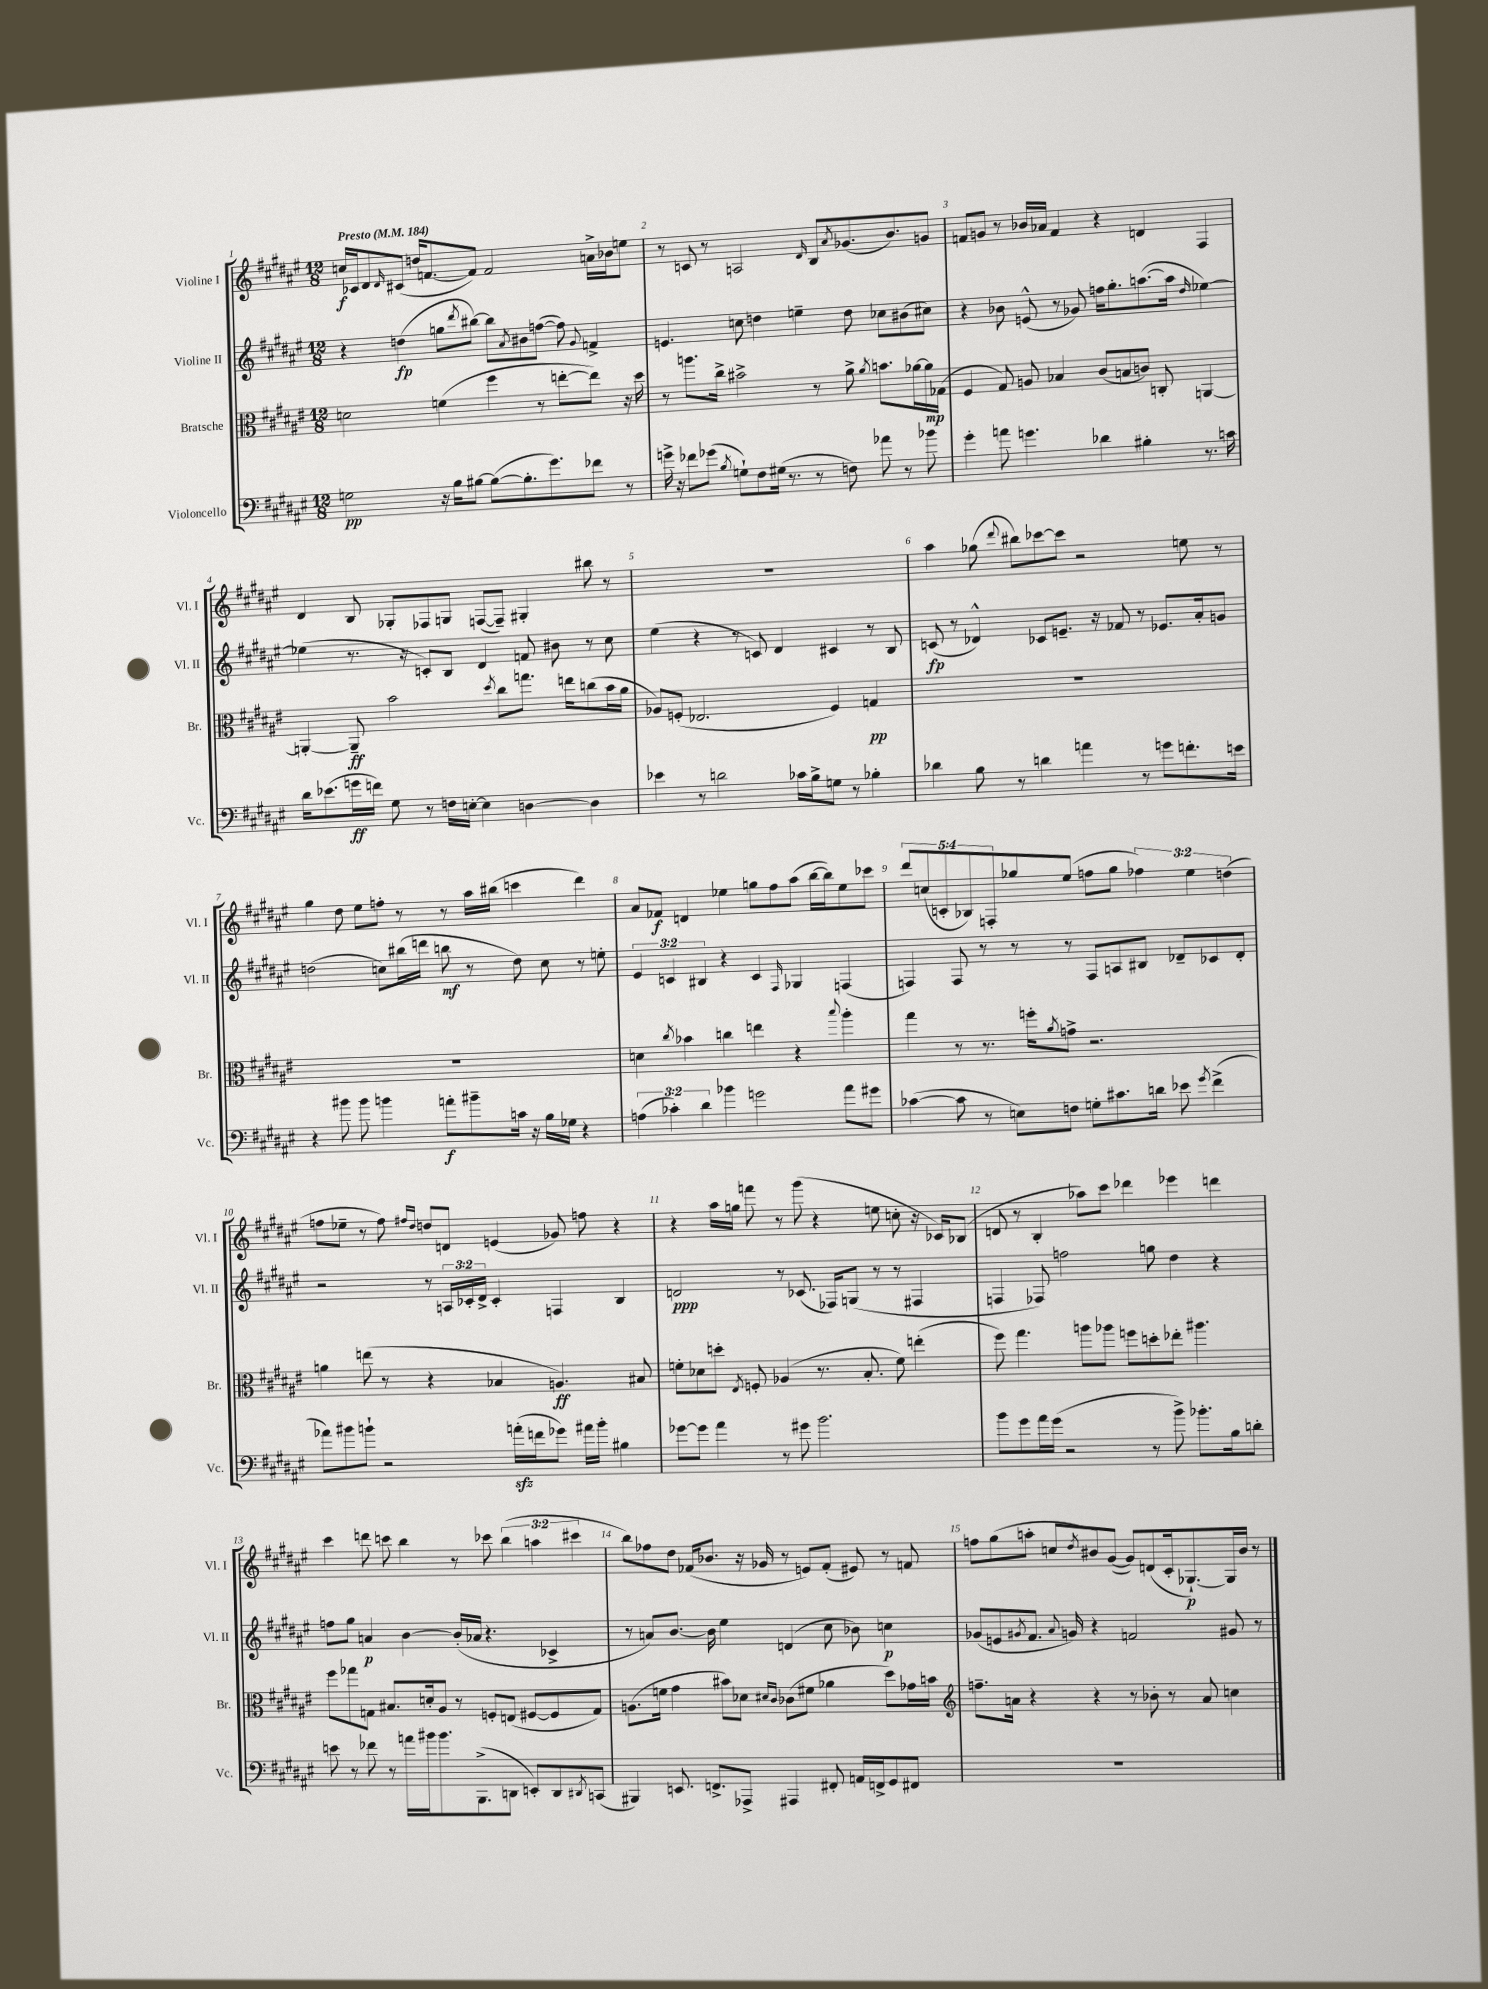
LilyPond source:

<<
\new StaffGroup <<
\new Staff = "s0" \with { instrumentName = "Violine I" shortInstrumentName = "Vl. I" } {
    \clef treble \key fis \major \numericTimeSignature \time 12/8 \override Staff.TupletNumber.text = #tuplet-number::calc-fraction-text \tempo "Presto" 4 = 184
    c''16\f ces'16 dis'8 \grace { dis'16 } cis'8( d''16 f'8.~ f'8) f'2 a'16-> bes'16 e''8 |
    r8 c'8 r8 a2 \grace { dis'16 } b8 \acciaccatura { ais'8 } ges'8.( b'8.) g'8 |
    f'8 g'8 r8 bes'16 aes'16 f'4 r4 d'4 fis4 |
    dis'4 b8 ges8-. fes8 g8 f8~( f8--) gis4-. bis''8 r8 |
    R1. |
    ais''4 ges''8( \appoggiatura { dis'''8 } bis''8) ces'''8~ ces'''8 r2 e''8 r8 |
    gis''4 dis''8 eis''8 f''8-. r8 r8 ais''16 bis''16( c'''4 dis'''4) |
    ais'8 fes'8\f d'4 ees''4 g''8 fis''8 ais''8( b''16~ b''16) ees''8 ces'''8 |
    \tuplet 5/4 { dis'''8 c''8( c'8-. bes8) f8-. } ges''8 eis''8( f''8 ges''8 \tuplet 3/2 { fes''4) eis''4 d''4( } |
    f''8 ees''8-- r8 f''8) \grace { fis''16 dis''16 } d''8 d'8 e'4( ges'8) f''8 r4 |
    r4 ais''16 g''16 f'''8 r8 gis'''8( r4 e''8 c''8-. r16 ces'16) bes8( |
    d'8 r8 b4-. aes''8) cis'''8 des'''4 ees'''4 d'''4 |
    cis'''4 d'''8 c'''8 b''4 r8 ces'''8 \tuplet 3/2 { b''4( a''4 cis'''4 } |
    b''8) fes''8 dis''8 fes'16( bes'8. r16 ges'16 r8 e'8) fes'8-.( eis'8) r8 f'8 |
    f''8 gis''8( a''8-. c''8 \acciaccatura { dis''8 } bis'8) gis'8~( gis'8) d'8( cis'16-. ges8.~-!\p) ges16 bis'16 r8 \bar "|." |
}
\new Staff = "s1" \with { instrumentName = "Violine II" shortInstrumentName = "Vl. II" } {
    \clef treble \key fis \major \numericTimeSignature \time 12/8 \override Staff.TupletNumber.text = #tuplet-number::calc-fraction-text
    r4 d''4\fp( g''8 \acciaccatura { dis'''8 } bis''8~) bis''8 \acciaccatura { ais'8 } bis'8 f''8~( f''8) \appoggiatura { gis'8 } f'4-> |
    e'4. c''8 d''4 e''4-- d''8 ces''8 bis'8( cis''8) |
    r4 bes'8 e'8-^( r8 ges'8) f''16 gis''8.-. a''8.~( a''16 \grace { dis''16 } ees''4~) |
    ees''4( r8. r16 c'8-.) b8 dis'4 f'8 bis'8 r8 cis''8 |
    eis''4( r4 r8 c'8) dis'4 cis'4 r8 b8 |
    c'8\fp( r8 des'4-^) ces'8 e'8.-- r16 fes'8 r8 ees'8. ais'16-. g'8 |
    d''2( c''8) bis''16( d'''16 b''8\mf r8 d''8) c''8 r8 e''8-. |
    \tuplet 3/2 { eis'4 c'4 bis4 } r4 c'4 \grace { fis16 } ges4 f4( |
    f4) f8 r8 r8 r8 f8 a8 bis8 des'8-- ces'8 des'8-. |
    r2 r8 \tuplet 3/2 { a16 ces'16-. dis'16-> } ces'4-. f4 b4 |
    d'2\ppp r8 ces'8.( fes16) g8( r8 r8 fis4 |
    f4 fes8) f''2 g''8 dis''4 r4 |
    f''8 gis''8 a'4\p b'4~ b'16-.( aes'16 r4. ces'4-> |
    r8 a'8) b'8.~ b'16 eis''4 d'4( cis''8 bes'8) c''4\p |
    ges'8( e'8 \acciaccatura { gis'8 } fis'8. \appoggiatura { ais'8 } g'16) r4 f'2 gis'8 r8 \bar "|." |
}
\new Staff = "s2" \with { instrumentName = "Bratsche" shortInstrumentName = "Br." } {
    \clef alto \key fis \major \numericTimeSignature \time 12/8
    d'2 f'4( fis''4 r8 e''8~-. e''8) r16 dis''16 |
    r8 a''8. cis''16-> bis'2-> r8 ais'8-> \acciaccatura { ais'8 } b'8. aes'16~ aes'16\mp ges16( |
    fis4 gis8) a8 bes4 cis'8( b8 c'8) c8-. a,4~ |
    a,4~-. a,8--\ff b'2 \acciaccatura { dis''8 } cis''8 g''8. e''16 c''8( b'16 ais'16 |
    aes8) f8-.( ees2. f4) g4\pp |
    R1. |
    R1. |
    d'4 \acciaccatura { cis''8 } bes'4 c''4 e''4 r4 \appoggiatura { b''8 } ais''4-. |
    gis''4 r8 r8. f''16-. \acciaccatura { ais'8 } g'8-> r2. |
    a'4 e''8( r8 r4 bes4 a4.\ff) bis8 |
    f'8-. des'8 d''8-. \acciaccatura { eis8 } f8-. aes4( r8. b8.-. f'8) e''4-.( |
    fis''8) gis''4. a''8 aes''8 f''8 d''8-. ees''8-. ais''4. |
    fis''8 ges''8 g8 bis8. d'16-. ais8 r8 f8-. e8( fis8~ fis8 g8) |
    a8.( f'16 gis'4 bis'8) des'8 \grace { dis'16 cis'16 } ces'8( fis'8 aes'4 dis''8) ges'16 b'16 |
    \clef treble f''8.-- a'16 r4 r4 r8 bes'8-. r8 a'8 c''4 \bar "|." |
}
\new Staff = "s3" \with { instrumentName = "Violoncello" shortInstrumentName = "Vc." } {
    \clef bass \key fis \major \numericTimeSignature \time 12/8 \override Staff.TupletNumber.text = #tuplet-number::calc-fraction-text
    g2\pp r16 b16 bis8~ bis8~( bis8.-. gis'8.) fes'8 r8 |
    g'16-> r16 fes'8 ges'8( \acciaccatura { b8 } g8-!) fis8 gis16( r8. r8 f8) aes'8 r8 bes'8 |
    gis'4-. a'8 g'4. des'4 bis4-. r8. c'16 |
    dis'16 ees'8.( g'16\ff f'16) gis8 r8 f16 e16~-. e4 d4~ d4 |
    ees'4 r8 d'2 ces'16 b16-> g8 r8 bes4-. |
    des'4 b8 r8 d'4 a'4 r8 g'8 f'8.-. e'16 |
    r4 bis'8 bis'8 b'4 a'8-.\f bis'8-- c'16 r16 b16 ges16 r4 |
    \tuplet 3/2 { a4( ces'4-.) dis'4 } bes'4 g'2 ais'8 gis'8 |
    ces'4~( ces'8 r8 e8) f8 g8-. cis'8. d'16 ees'8 \acciaccatura { gis'8 } fis'4->( |
    aes'8) bis'8 b'8-! r2 a'16-.\sfz( f'16 ges'8) ais'16 b'16-. bis4 |
    ges'8~ ges'8 ais'4 r8 gis'8 b'2. |
    b'8 gis'8 ais'16 gis'16( r2 r8 b'8->) bes'8.-. b16 d'8-. |
    e'8 r8 fes'8 r8 a'16 bis'16 bis'8. b,,8.->( d,8 e,8-.) d,8 \acciaccatura { dis,8 } c,8( |
    bis,,4) e,8. f,8.-> aes,,8-> ais,,4 fis,8-. a,16 f,16-> gis,8 fis,8 |
    R1. \bar "|." |
}
>>
>>
\layout { \context { \Score \override BarNumber.break-visibility = ##(#f #t #t) barNumberVisibility = #all-bar-numbers-visible } }
